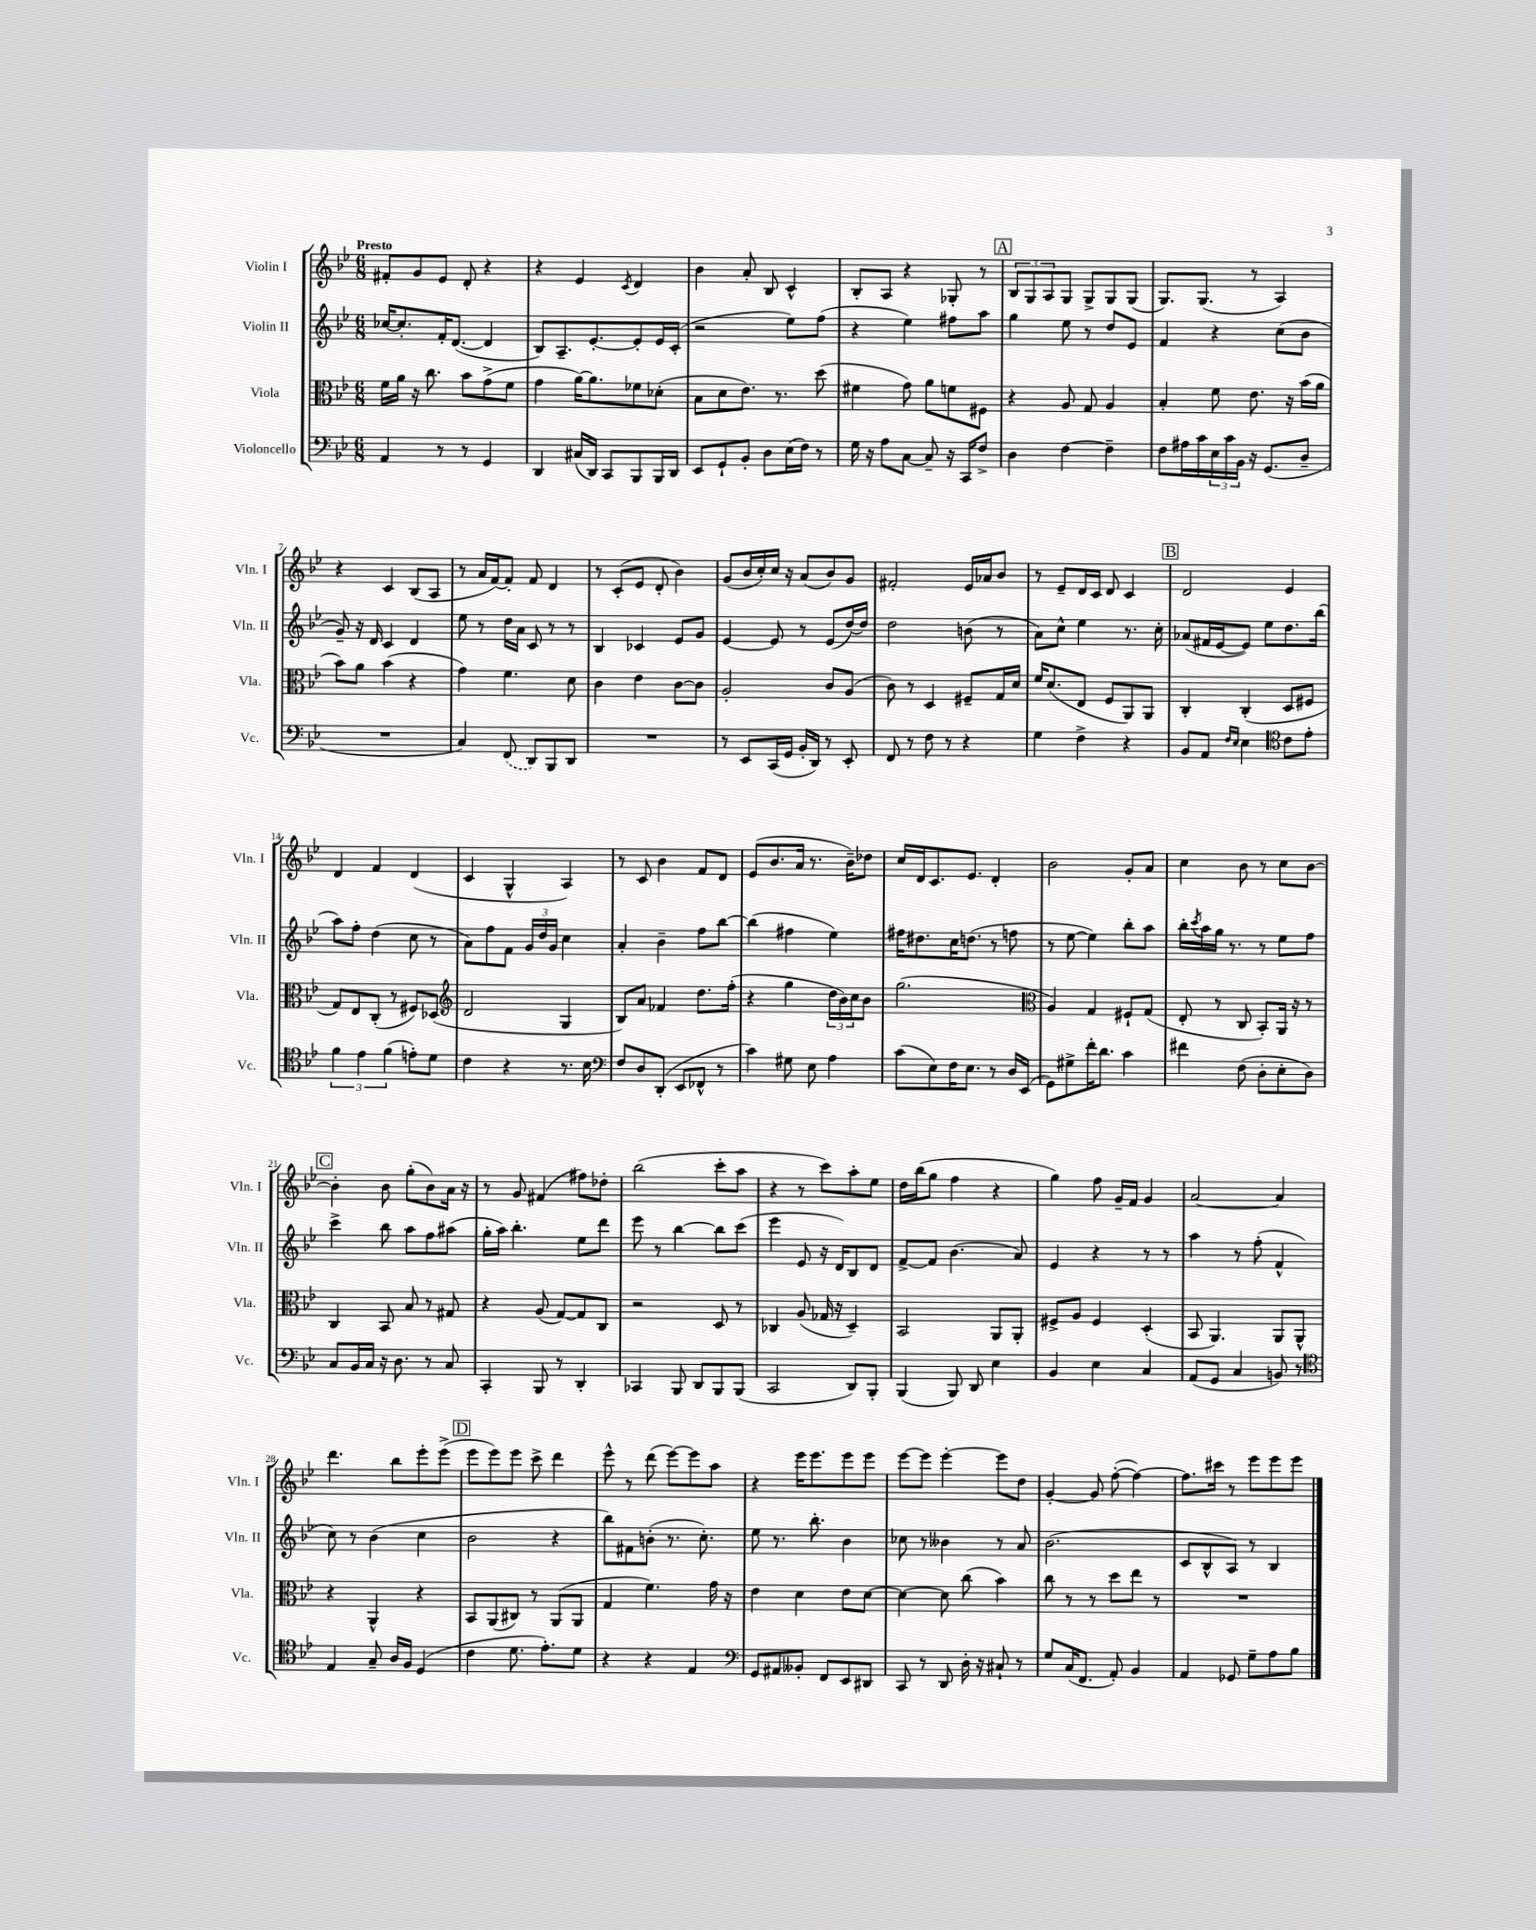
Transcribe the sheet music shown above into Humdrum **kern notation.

**kern	**kern	**kern	**kern
*part4	*part3	*part2	*part1
*staff4	*staff3	*staff2	*staff1
*I"Violoncello	*I"Viola	*I"Violin II	*I"Violin I
*I'Vc.	*I'Vla.	*I'Vln. II	*I'Vln. I
*clefF4	*clefC3	*clefG2	*clefG2
*k[b-e-]	*k[b-e-]	*k[b-e-]	*k[b-e-]
*M6/8	*M6/8	*M6/8	*M6/8
=1	=1	=1	=1
!	!	!	!LO:TX:a:B:t=Presto
4AA/	16f\LL	[16cc-X/KL	8f#X'/L
.	16a\JJ	8.cc-'/]	.
.	16r	.	8g/
.	8.cc\	.	.
8r	.	16f'/K	8e-/J
.	.	([8.d/J	.
8r	8b-\L	.	8d'/
4GG/	(8g^\	4d/]	4r
.	8f\J	.	.
=2	=2	=2	=2
4DD/	4g\	8B-/L)	4r
.	.	8.A~/	.
(16C#X/LL	[16a\KL)	.	4e-/
16DD/JJ)	8.a\]	[8.e-'/	.
8CC/L	.	.	.
.	.	.	8qc/
8BBB-/	8f-X\	8e-'/]	4d/
16BBB-/L	(8d-X'\J	16e-/L	.
16DD/JJ	.	(16c'/JJ	.
=3	=3	=3	=3
8EE-/L	8B-\L	2r	4b-\
8GG`/	8d\	.	.
8BB-'/J	8.e-\J)	.	8a'/
8D\L	.	.	8B-/
.	8.r	.	.
(16E-\L	.	8ee-\L)	4c^^/
16F\JJ)	.	.	.
8r	(8dd\	(8ff\J	.
=4	=4	=4	=4
16G\	4f#X\	4r	8B-'/L
16r	.	.	.
8A\L	.	.	8A/J
[8C\J	8g\)	4ee-\)	4r
8C~/]	8a\L	.	.
16r	8fn\	8ff#X\L	8G-X'/
16CC/KL	.	.	.
8F^/J	8F#X\J	8aa\J	8r
!!LO:REH:place=s1:t=A
=5	=5	=5	=5
4D\	4r	4gg\	12B-/L
.	.	.	12G/
.	.	.	12A/
[4F\	8A/	8ee-\	8G/J
.	8G/	8r	8G^/L
4F~\]	4A/	8dd/L	8G/
.	.	8e-/J	(8G/J
=6	=6	=6	=6
8F\L	4B-'/	4f/	8.G/L)
16A#X\L	.	.	.
16c\	.	.	(8.G/J
24E-\	8f\	4r	.
24c\	.	.	.
24BB-\JJ	.	.	.
16r	8.e-\	.	8r
(8.GG/L	.	.	.
.	.	(8cc\L	4A/)
.	16r	.	.
8D~/J	(16b-\LL	8b-\J	.
.	16a\JJ	.	.
!!LO:LB:g=z
=7	=7	=7	=7
2.r	8b-\L)	8g~/)	4r
.	8a\J	16r	.
.	.	16d/	.
.	(4b-\	4c/	4c/
.	4r	4d/	(8B-/L
.	.	.	8A/J
=8	=8	=8	=8
4C/)	4g\)	8ee-\	8r
.	.	8r	16a/LL
.	.	.	[16f/J)
(8FF/	4.f\	16dd\LL	8f'/J]
.	.	16a\JJ	.
8DD/L)	.	8c/	8f/
8BBB-/	.	8r	4d/
8DD/J	8d\	8r	.
=9	=9	=9	=9
2.r	4c\	4B-/	8r
.	.	.	(8c'/L
.	4e-\	4c-X/	8e-/J
.	.	.	8d'/
.	[8c\L	8e-/L	4b-\)
.	8c\J]	8g/J	.
=10	=10	=10	=10
8r	2A'/	[4e-/	(8g/L
8EE-/L	.	.	16b-/L
.	.	.	16cc'/)
(16CC/L	.	8e-/]	16cc/JJ
16GG/JJ	.	.	16r
16BB-'/LL	.	8r	(8a/L
16DD/JJ)	.	.	.
8r	8c/L	(8e-/L	8b-/)
8EE-'/	(8A/J	[16dd/L)	8g/J
.	.	16dd/JJ]	.
=11	=11	=11	=11
8FF/	8c\)	2dd\	2f#X'/
8r	8r	.	.
8F\	4D/	.	.
8r	.	.	.
4r	8F#X~/L	(8bn\	16e-/LL
.	.	.	16a-X/J
.	16G/L	8r	8b-/J
.	16d/JJ	.	.
=12	=12	=12	=12
4G\	16f/KL	8a\L)	8r
.	(8.d/	.	.
.	.	8cc^^\J	8e-~/L
4F^\	8E-/J	4ee-\	16d/L
.	.	.	16c/JJ
.	8F/L	.	8d/
4r	8AA/)	8.r	4c/
.	8AA/J	.	.
.	.	16cc'\	.
!!LO:REH:place=s1:t=B
=13	=13	=13	=13
8BB-/L	4C'/	(8a-X/L	2d/
8AA/J	.	16f#X/L	.
.	.	[16e-/J	.
16qqF/LL	.	.	.
16qqE-/JJ	.	.	.
4E-\	(4C'/	8e-/J])	.
.	.	8ee-\L	.
*clefC4	*	*	*
8c\L	8D/L	8.dd\	4e-/
8e-'\J	8F#X/J	.	.
.	.	(16bb-\Jk	.
!!LO:LB:g=z
=14	=14	=14	=14
6f\	8G/L)	8aa\L)	4d/
.	8E-/	8ff'\J	.
6e-\	.	.	.
.	(8C'/J	(4dd\	4f/
(6f\	.	.	.
.	8r	.	.
8en'\L)	8F#X/L)	8cc\	(4d/
8d\J	(8D-X/J	8r	.
=15	=15	=15	=15
*	*clefG2	*	*
4c\	2d/	8a\L)	4c/
.	.	8ff\	.
4r	.	8f\J	4G^^/
.	.	24g/LL	.
.	.	24dd/	.
.	.	24g/JJ	.
8.r	4G/	4cc\	4A/)
16B-\	.	.	.
=16	=16	=16	=16
*clefF4	*	*	*
8F/L	8B-/L)	4a'/	8r
8D/	8a/J	.	8c/
(8DD'/J	4f-X/	4b-~\	4b-\
8EE-/L	.	.	.
8FF-X^^/J	8.dd\L	8ff\L	8f/L
8r	.	[8bb-\J	8d/J
.	(16ff'\Jk	.	.
=17	=17	=17	=17
4c\)	4r	(4bb-\]	(8e-/L
.	.	.	8.b-/
8G#X\	4gg\	4ff#X\	.
.	.	.	16a/Jk
8E-\	.	.	8.r
4A\	24dd\LL	4ee-\)	.
.	24b-\)	.	.
.	.	.	16b-~\KL)
.	24cc\J	.	.
.	8b-\J	.	8dd-X\J
=18	=18	=18	=18
(8c\L	(2.gg\	16ff#X\KL	16cc/LL
.	.	8.dd#X\	16d/J
8E-\)	.	.	8.c/
16F\K	.	16cc\K	.
8.E-\J	.	(8.ddn\J	8.e-/J
8r	.	8r	4d'/
16D/LL	.	8ffn\	.
(16EE-/JJ	.	.	.
=19	=19	=19	=19
*	*clefC3	*	*
8GG\L)	4A/)	8r	2b-\
8G#X^\	.	[8ee-\	.
16f'\K	4G/	4ee-\])	.
8.d\J	.	.	.
4c\	8F#X`/L	8bb-'\L	8g'/L
.	(8G/J	8aa\J	8a/J
=20	=20	=20	=20
4f#X\	8E-'/	16bb-'\LL	4cc\
.	.	8qccc/	.
.	.	16aa\	.
.	8r	16gg\JJ	.
.	.	8.r	.
(8F\	8C/	.	8b-\
8D'\L	8BB-'/L)	8r	8r
8E-'\	16AA/Jk	8ee-\L	8cc\L
.	16r	.	.
8D\J)	8r	8ff\J	[8b-\J
!!LO:LB:g=z
!!LO:REH:place=s1:t=C
=21	=21	=21	=21
8C/L	4C/	4ccc^\	4b-'\]
16BB-/L	.	.	.
16C/JJ	.	.	.
16r	8BB-/	8bb-\	8b-\
8.D\	.	.	.
.	8B-/	8aa\L	(8gg'\L
8r	8r	8ff\	8b-\)
8C/	8G#X/	(8aa#X\J	16a\Jk
.	.	.	16r
=22	=22	=22	=22
4CC'/	4r	16gg'\LL	8r
.	.	16aa\JJ)	.
.	.	4.bb-'\	8g/
8BBB-/	(8A/	.	(4f#X/
8r	[8G/L)	.	.
4DD'/	8G/]	8ee-\L	8ff#X\L)
.	8C/J	8ddd\J	8dd-X'\J
=23	=23	=23	=23
4CC-X/	2r	8eee-\	(2bb-\
.	.	8r	.
8BBB-/	.	[4bb-\	.
8DD/L	.	.	.
8BBB-/	8D/	8bb-\L]	8ccc'\L
(8BBB-/J	8r	(8ccc\J	8aa\J
=24	=24	=24	=24
2CC/	4C-X/	4eee-\	4r
.	(8A/	8e-/	8r
.	16G-X/	16r	8ccc\L)
.	16r	16d/KL)	.
8DD/L)	4D~/)	8B-/	8aa'\
8BBB-'/J	.	8d/J	8ee-\J
=25	=25	=25	=25
(4BBB-/	2BB-/	[8f^/L	16dd\LL
.	.	.	(16bb-\J
.	.	8f/J]	8gg\J
8BBB-/)	.	(4.b-\	4ff\
8DD/	.	.	.
4E-\	8AA/L	.	4r
.	8AA'/J	8a/)	.
=26	=26	=26	=26
4BB-/	8F#X^/L	4e-/	4gg\)
.	8A/J	.	.
4E-\	4F#/	4r	8ff\
.	.	.	16g~/LL
.	.	.	16f/JJ
4C/	(4D'/	8r	4g/
.	.	8r	.
=27	=27	=27	=27
(8AA/L	8BB-/	4aa\	[2a/
8GG/J	4.AA/)	.	.
4C/	.	8r	.
.	.	(8ff'\	.
8BBn/)	8AA/L	4f^^/	4a/]
8r	8AA^^/J	.	.
!!LO:LB:g=z
=28	=28	=28	=28
*clefC4	*	*	*
4E-/	4r	8cc\)	4.ddd\
.	.	8r	.
8G~/	4AA^^/	(4b-\	.
16A/LL	.	.	8bb-\L
16F/JJ	.	.	.
(4D/	4r	4cc\	8eee-'\
.	.	.	(8eee-^\J
!!LO:REH:place=s1:t=D
=29	=29	=29	=29
4c\	8BB-/L	2b-\	8eee-\L
.	(8AA/	.	8eee-\)
8.d\	8C#X/J)	.	8eee-\J
.	8r	.	8ccc^\
8.e-'\L)	.	.	.
.	(8AA/L	4r	4ddd\
8d\J	8AA/J	.	.
=30	=30	=30	=30
4r	4G/	8bb-\L)	8eee-^^\
.	.	8f#X\	8r
4r	4.f\)	(8bn'\J	(8ddd\
.	.	8.r	[8eee-\L)
4E-/	.	.	8eee-\]
.	.	8.cc'\)	.
.	16g\	.	8aa\J
.	16r	.	.
=31	=31	=31	=31
*clefF4	*	*	*
8GG/L	4e-\	8ee-\	4r
8AA#X/	.	8.r	.
8BB--X'/J	4d\	.	16eee-\KL
.	.	8.bb-'\	8.eee-\
8FF/L	.	.	.
8EE-/	8e-\L	4b-\	8eee-\
8DD#X/J	[8d\J	.	8eee-\J
=32	=32	=32	=32
8CC/	4d\_	8cc-X\	[8eee-\L
8r	.	8r	8eee-\J]
8DD/	8d\]	4b--X\	[4eee-'\
16D'\	(8cc\	.	.
16r	.	.	.
8C#X`/	4b-\)	8r	8eee-\L]
8r	.	8a/	8dd\J
=33	=33	=33	=33
8G/L	8cc\	(2.b-\	[4g'/
(16C/K	8r	.	.
8.FF/J	.	.	.
.	8r	.	8g/]
8AA'/)	8dd\L	.	([8ff'\
4BB-/	8ee-\J	.	4ff\_)
.	8r	.	.
=34	=34	=34	=34
4AA/	2.r	8c/L	8.ff\L]
.	.	8B-^^/	.
.	.	.	16ccc#X\Jk
8GG-X/	.	8A/J)	8r
8G~\L	.	8r	8eee-\L
8A\	.	4B-/	8eee-\
8B-\J	.	.	8eee-\J
==	==	==	==
*-	*-	*-	*-
